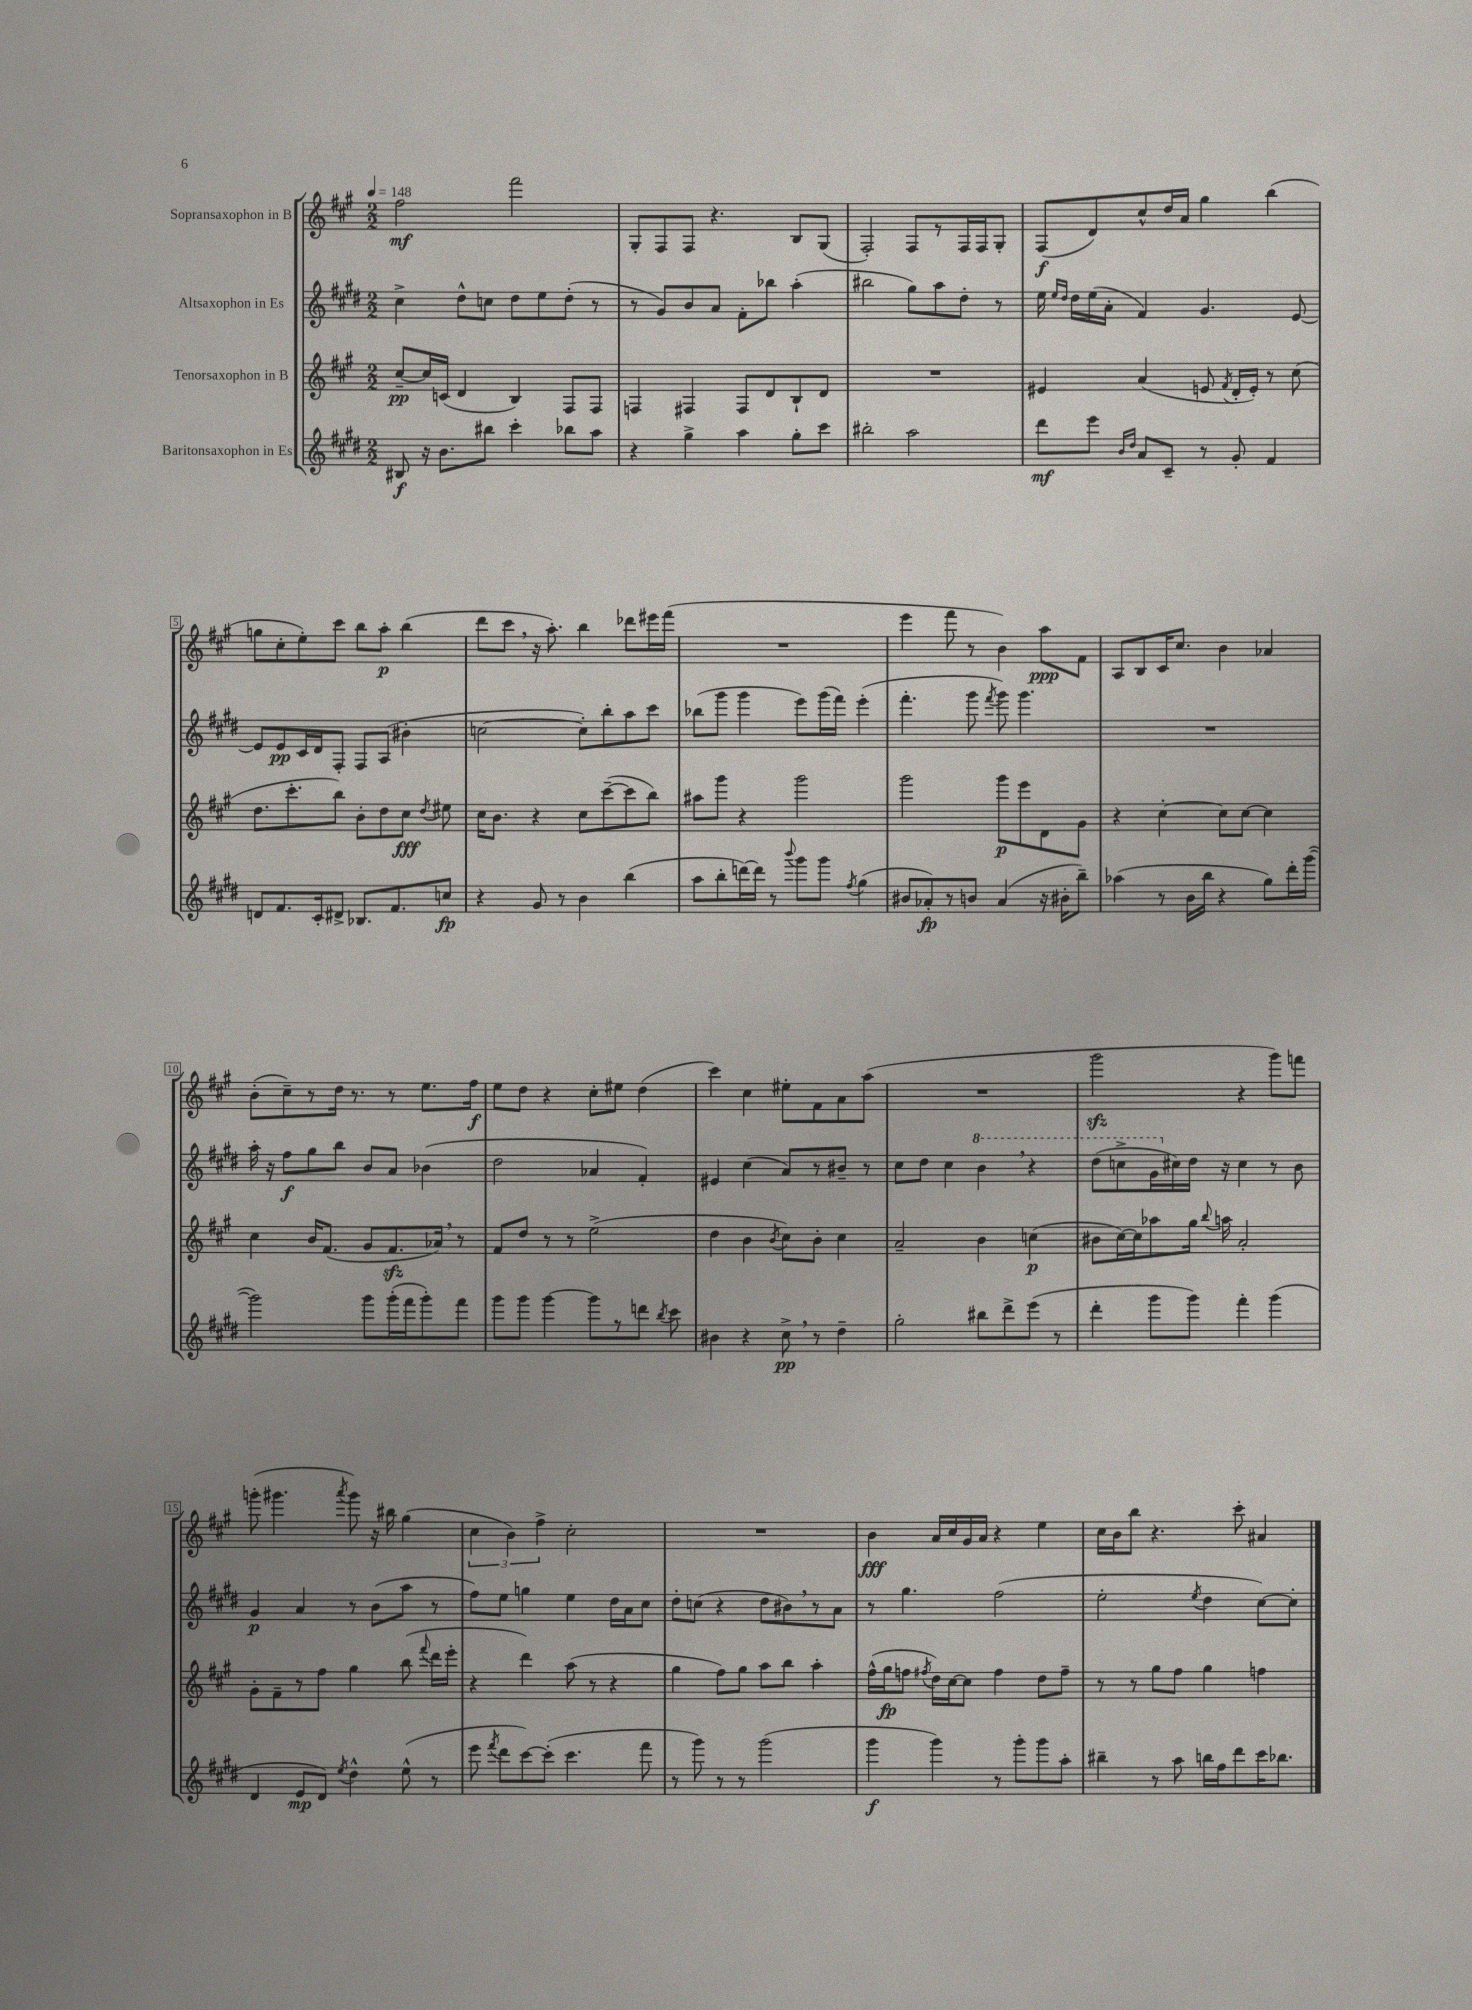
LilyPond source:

<<
\new StaffGroup <<
\new Staff = "s0" \with { instrumentName = "Sopransaxophon in B" } {
    \clef treble \key a \major \numericTimeSignature \time 2/2 \tempo 4 = 148
    \autoBeamOff fis''2\mf fis'''2 |
    gis8[-. fis8 fis8] r4. b8[ gis8]( |
    fis2-.) fis8[ r8 fis16 fis16 gis8]-. |
    fis8[\f( d'8) cis''8-^ d''16 a'16] gis''4 b''4( |
    g''8[ cis''8-. e''8-.) cis'''8] b''8[ a''8]-.\p b''4( |
    d'''8[ cis'''8] \breathe r16 a''8.-.) b''4 des'''8[ eis'''16 fis'''16]( |
    R1 |
    e'''4 fis'''8 r8 b'4) a''8[\ppp fis'8] |
    a8[ b8 cis'16 cis''8.] b'4 aes'4 |
    b'8[-.( cis''8--) r8 d''16] r8. r8 e''8.[ fis''16]\f |
    e''8[ d''8] r4 cis''8[-. eis''8] d''4( |
    cis'''4) cis''4 eis''8[-. fis'8 a'8 a''8]( |
    R1 |
    gis'''2\sfz r4 gis'''8[) f'''8] |
    g'''8-.( gis'''4. \acciaccatura { a'''8 } gis'''8) r16 bis''16 gis''4( |
    \tuplet 3/2 { cis''4 b'4) fis''4-> } cis''2-. |
    R1 |
    b'4\fff a'16[ cis''16 gis'16 a'16] r4 e''4 |
    cis''16[ b'16 b''8] r4. cis'''8-. ais'4 \bar "|." |
}
\new Staff = "s1" \with { instrumentName = "Altsaxophon in Es" } {
    \clef treble \key e \major \numericTimeSignature \time 2/2
    \autoBeamOff cis''4-> dis''8[-^ c''8] dis''8[ e''8 dis''8]-.( r8 |
    r8 gis'8[) b'8 a'8] fis'8[-. bes''8] a''4-.( |
    bis''2 gis''8[) a''8 dis''8]-. r8 |
    e''16 \grace { e''16[ dis''16] } dis''16[ e''16( a'16]-. fis'4) gis'4. e'8~ |
    e'8[ e'8\pp cis'16 dis'16 fis8]-. fis8[ a8]( bis'4-. |
    c''2~ c''8[-.) b''8-. a''8 cis'''8] |
    bes''8[( gis'''8] gis'''4 e'''8[) gis'''16( fis'''16]) e'''4-.( |
    fis'''4.-. gis'''8 \acciaccatura { fis'''8 } gis'''8) gis'''4. |
    R1 |
    a''16-. r16 fis''8[\f gis''8 b''8] b'8[ a'8] bes'4( |
    dis''2 aes'4 fis'4-.) |
    eis'4 cis''4( a'8[) r8 bis'8]-- r8 |
    cis''8[ dis''8] cis''4 \ottava #1 b''4 \breathe r4 |
    dis'''8[( c'''8-> gis''16 \ottava #0 cis''!16) dis''16] r16 cis''4 r8 b'8 |
    gis'4\p a'4 r8 b'8[( a''8] r8 |
    fis''8[) e''8] g''4 e''4 dis''16[ a'16 cis''8] |
    dis''8[-. c''8]( r4 dis''8[ bis'8) \breathe r8 a'8] |
    r8 gis''4. fis''2( |
    e''2-. \acciaccatura { e''8 } dis''4 cis''8[~) cis''8]-. \bar "|." |
}
\new Staff = "s2" \with { instrumentName = "Tenorsaxophon in B" } {
    \clef treble \key a \major \numericTimeSignature \time 2/2
    \autoBeamOff cis''8[~--\pp cis''16 c'16]( d'4 b4) fis8[ fis8] |
    f4 fis4 fis8[ d'8 b8-! d'8] |
    R1 |
    eis'4 a'4( e'8 \acciaccatura { fis'8 } d'16[-. e'16]-.) r8 cis''8( |
    d''8.[ cis'''8.-. b''8]) b'8[-. d''8 cis''8]\fff \acciaccatura { d''8 } eis''8 |
    cis''16[ b'8.] r4 cis''8[ cis'''8~--( cis'''8 b''8]) |
    ais''8[ gis'''8] r4 gis'''2 |
    gis'''2 gis'''8[\p e'''8 d'8 gis'8] |
    r4 cis''4~-. cis''8[ cis''8]~ cis''4 |
    cis''4 b'16[ fis'8.]( gis'8[ fis'8.\sfz aes'16]) \breathe r8 |
    fis'8[ d''8] r8 r8 e''2->( |
    d''4 b'4 \acciaccatura { b'8 } cis''8[) b'8]-. cis''4 |
    a'2-- b'4 c''4\p( |
    bis'8[ cis''16~) cis''16 aes''8 gis''16] \appoggiatura { b''8 } a''16 a'2-. |
    gis'8[-. fis'8-- r8 fis''8] gis''4 b''8( \appoggiatura { fis'''8 } d'''16[ e'''16]-. |
    r4 d'''4) a''8( r8 r4 |
    gis''4 fis''8[) gis''8] a''8[ b''8] a''4-. |
    fis''16[-^( gis''16\fp f''8] \acciaccatura { fis''8 } d''16[) cis''16~ cis''8] fis''4 d''8[ fis''8]-- |
    r8 r8 gis''8[ fis''8] gis''4 f''4 \bar "|." |
}
\new Staff = "s3" \with { instrumentName = "Baritonsaxophon in Es" } {
    \clef treble \key e \major \numericTimeSignature \time 2/2
    \autoBeamOff bis8\f r16 b'8.[ bis''8] cis'''4-. bes''8[ a''8] |
    r4 gis''4-> a''4 gis''8[-. cis'''8] |
    bis''2-. a''2 |
    dis'''8[\mf e'''8] \grace { b'16[ dis''16] } a'8[ cis'8]-- r8 gis'8-. fis'4 |
    d'8[ fis'8. cis'16-. dis'8]-> bes8.[ fis'8. c''8]\fp |
    r4 gis'8 r8 b'4 b''4( |
    a''8[ b''8-. d'''16~) d'''16] r8 \appoggiatura { b'''8 } gis'''8[ gis'''8] \acciaccatura { fis''8 } gis''4( |
    bis'8[ aes'8-.\fp) r8 b'8] aes'4( r16 bis'16[-. b''8]--) |
    aes''4( r8 b'16[ b''16] r4 gis''8[) dis'''16-. gis'''16]~( |
    gis'''2) gis'''8[ gis'''16-.( fis'''16 gis'''8-.) fis'''8] |
    gis'''8[ gis'''8] gis'''4~ gis'''8[ r8 d'''8] \acciaccatura { b''8 } cis'''8 |
    bis'4 r4 cis''8->\pp \breathe r8 dis''4-- |
    gis''2-. bis''8[ dis'''8-> e'''8]( r8 |
    dis'''4-. gis'''8[ gis'''8]) fis'''4-. gis'''4( |
    dis'4 e'8[\mp dis'8]) \acciaccatura { e''8 } dis''4-^ e''8-^( r8 |
    e'''8 \acciaccatura { fis'''8 } dis'''8[ cis'''8~) cis'''8]-.( cis'''4. fis'''8 |
    r8 gis'''8) r8 r8 gis'''2( |
    gis'''4\f gis'''4) r8 gis'''8[-. gis'''8 a''8]-. |
    bis''4-- r8 a''8 b''16[ fis''16 dis'''8 cis'''16 bes''8.] \bar "|." |
}
>>
>>
\layout { \context { \Score \override BarNumber.stencil = #(make-stencil-boxer 0.1 0.3 ly:text-interface::print) } }
